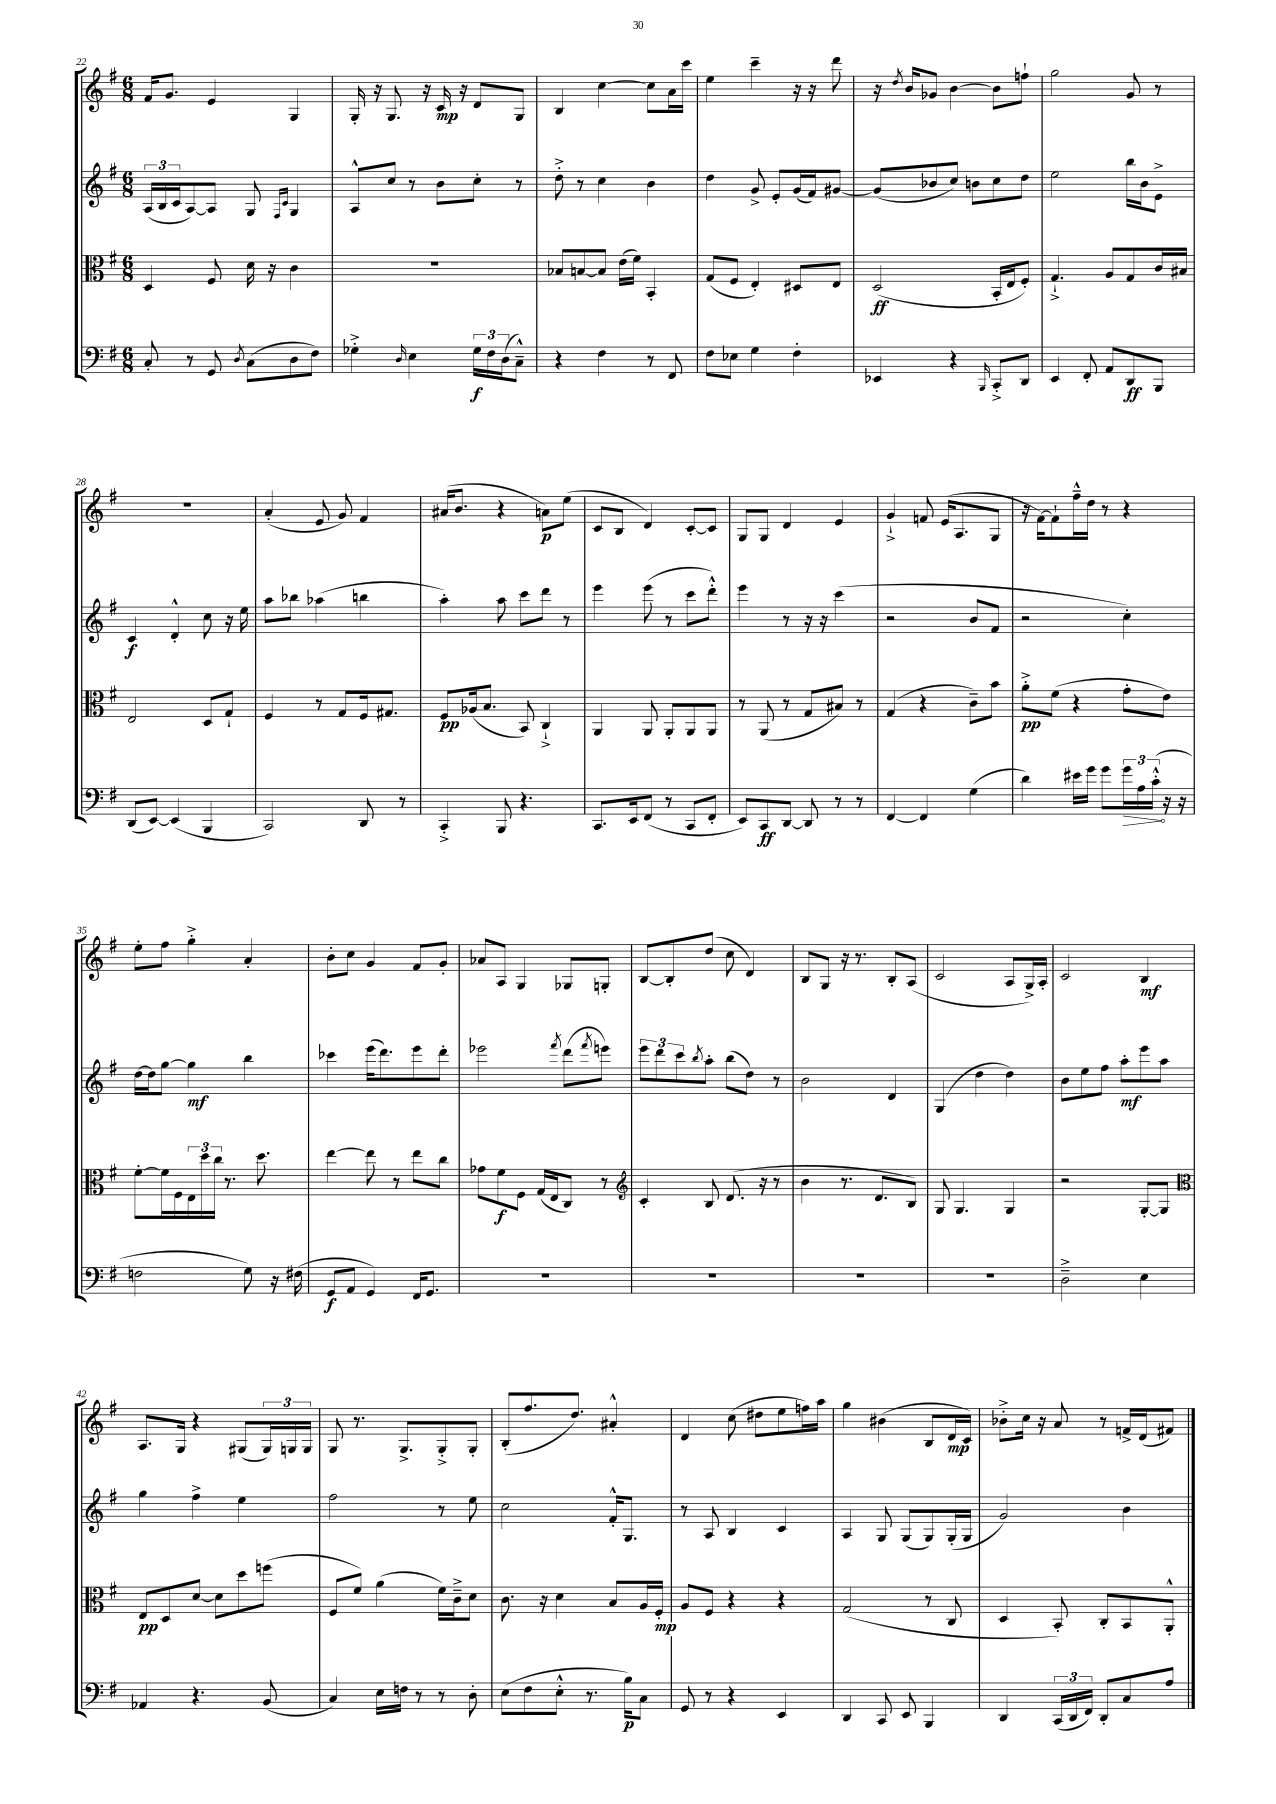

**kern	**kern	**kern	**kern
*staff4	*staff3	*staff2	*staff1
*clefF4	*clefC3	*clefG2	*clefG2
*k[f#]	*k[f#]	*k[f#]	*k[f#]
*M6/8	*M6/8	*M6/8	*M6/8
8C'	4D	(24A	16f#
.	.	24B	.
.	.	.	8.g
.	.	24c	.
8r	.	[8A)	.
8GG	8F#	8A]	4e
8qD	.	.	.
(8C	16d	8G	.
.	16r	.	.
.	.	16qqF#	.
.	.	16qqc	.
8D	4c	4G	4G
8F#)	.	.	.
=	=	=	=
4G-'^	2.r	8A^^	16G'
.	.	.	16r
.	.	8cc	8.G
16qqD	.	.	.
4E	.	8r	.
.	.	.	16r
.	.	8b	16c
.	.	.	16r
24G-	.	8cc'	8d
24F#	.	.	.
(24D	.	.	.
8C~^^)	.	8r	8G
=	=	=	=
4r	8B-	8dd'^	4B
.	[8B	8r	.
4F#	8B]	4cc	[4cc
.	(16e	.	.
.	16f#)	.	.
8r	4BB'	4b	8cc]
8FF#	.	.	16a
.	.	.	16ccc
=	=	=	=
8F#	(8G	4dd	4ee
8E-	8F#	.	.
4G	4E')	8g^	4ccc~
.	.	8e'	.
4F#'	8D#	(16g	16r
.	.	16f#)	16r
.	8E	[8g#	8ddd
=	=	=	=
4EE-	(2D	(8g#]	16r
.	.	.	8qdd
.	.	.	16b
.	.	8b-	8g-
4r	.	8cc)	[4b
.	.	8b	.
16qqBBB	.	.	.
8CC'^	16BB'	8cc	8b]
.	16E	.	.
8DD	8F#')	8dd	8ff`
=	=	=	=
4EE	4.G`^	2ee	2gg
8FF#'	.	.	.
8AA	8A	.	.
8DD	8G	16bb	8g
.	.	16b	.
8BBB	16c	8e^	8r
.	16B#	.	.
=	=	=	=
(8DD	2E	4c	2.r
[8EE)	.	.	.
(4EE]	.	4d'^^	.
4BBB	8D	8cc	.
.	8G`	16r	.
.	.	16ee	.
=	=	=	=
2CC)	4F#	8aa	(4a'
.	.	8bb-	.
.	8r	(4aa-	8e
.	8G	.	8g)
8DD	16F#	4bb	4f#
.	8.G#	.	.
8r	.	.	.
=	=	=	=
4CC'^	8F#	4aa')	(16a#
.	.	.	8.b
.	(16A-	.	.
.	8.B	.	.
8BBB	.	8aa	4r
4.r	8BB)	8ccc	.
.	4C`^	8ddd	8a)
.	.	8r	(8ee
=	=	=	=
8.CC	4AA	4eee	8c
.	.	.	8B
16EE	.	.	.
(8FF#	8AA	(8eee	4d)
8r	8AA'	8r	.
8CC	8AA	8ccc	[8c'
8FF#'	8AA	8ddd'^^)	8c]
=	=	=	=
8EE)	8r	4eee	8G
8CC	(8AA	.	8G
[8DD	8r	8r	4d
8DD]	8G	16r	.
.	.	16r	.
8r	8B#)	(4ccc	4e
8r	8r	.	.
=	=	=	=
[4FF#	(4G	2r	4g`^
4FF#]	4r	.	8f
.	.	.	(16e
.	.	.	8.A
(4G	8c~)	8b	.
.	8b	8f#	8G
=	=	=	=
4d)	8a'^	2r	16r
.	.	.	[16f#)
.	(8f#	.	8f#`]
16e#	4r	.	16ff#~^^
16g	.	.	16dd
8g	.	.	8r
24g	8g'	4cc')	4r
24A	.	.	.
(24c'^^	.	.	.
16r	8e)	.	.
16r	.	.	.
=	=	=	=
2F	[8f#'	[16dd	8ee'
.	.	16dd]	.
.	16f#]	[8gg	8ff#
.	16F#	.	.
.	24E	4gg]	4gg'^
.	24dd	.	.
.	24cc	.	.
.	8.r	.	.
8G)	.	4bb	4a'
.	8.dd	.	.
16r	.	.	.
(16F#	.	.	.
=	=	=	=
8GG	[4ee	4ccc-	8b'
8AA	.	.	8cc
4GG)	8ee]	(16eee	4g
.	.	8.ddd)	.
.	8r	.	.
16FF#	8ee	8eee	8f#
8.GG	.	.	.
.	8cc	8ddd'	8g'
=	=	=	=
2.r	8g-	2eee-	8a-
.	8f#	.	8A
.	8F#	.	4G
.	(16G	.	.
.	16E	.	.
.	.	8qfff#	.
.	8C)	(8ddd	8G-
.	.	8qfff#	.
.	8r	8eee)	8G'
=	=	=	=
*	*clefG2	*	*
2.r	4c'	12eee	[8B
.	.	12ddd	.
.	.	.	8B']
.	.	12ccc	.
.	.	8qbb	.
.	8B	8aa'	(8dd
.	(8.d	(8bb	8cc
.	.	8dd)	4d)
.	16r	.	.
.	8r	8r	.
=	=	=	=
2.r	4b	2b	8B
.	.	.	8G
.	8.r	.	16r
.	.	.	8.r
.	8.d	.	.
.	.	4d	8B'
.	8B)	.	(8A
=	=	=	=
2.r	8G	(4G	2c
.	4.G	.	.
.	.	4dd	.
.	4G	4dd)	8A
.	.	.	16G^)
.	.	.	16A'
=	=	=	=
2D~^	2r	8b	2c
.	.	8ee	.
.	.	8ff#	.
.	.	8aa'	.
4E	[8G'	8eee	4B
.	8G]	8aa	.
=	=	=	=
*	*clefC3	*	*
4AA-	8E	4gg	8.A
.	8D	.	.
.	.	.	16G
4.r	[8d	4ff#^	4r
.	8d]	.	.
.	8dd	4ee	(8G#
(8BB	(8ff	.	24G#)
.	.	.	24G
.	.	.	24G
=	=	=	=
4C)	8F#	2ff#	8G
.	8f#)	.	8.r
16E	(4a	.	.
16F	.	.	8.G^
8r	.	.	.
8r	16f#)	8r	8G'^
.	16c~^	.	.
8D'	8d	8ee	8G'
=	=	=	=
(8E	8.c	2cc	(8B'
8F#	.	.	8.ff#
.	16r	.	.
8E'^^	4d	.	.
.	.	.	8.dd)
8.r	.	.	.
.	8B	16f#'^^	4a#'^^
16B)	.	8.G	.
8C	16A	.	.
.	16F#'	.	.
=	=	=	=
8GG	8A	8r	4d
8r	8F#	8A	.
4r	4r	4B	(8cc
.	.	.	8dd#
4EE	4r	4c	8ee
.	.	.	16ff)
.	.	.	16aa
=	=	=	=
4DD	(2G	4A	4gg
8CC	.	8G	(4b#
8EE	.	(8G	.
4BBB	8r	8G)	8B
.	8C	(16G'	16d
.	.	16G	16c)
=	=	=	=
4DD	4D	2g)	8b-'^
.	.	.	16cc
.	.	.	16r
(24CC	8BB')	.	8a
24DD	.	.	.
24FF#)	.	.	.
8DD'	8C'	.	8r
8C	8BB	4b	16f^
.	.	.	(16d
8A	8AA'^^	.	8f#)
==	==	==	==
*-	*-	*-	*-
